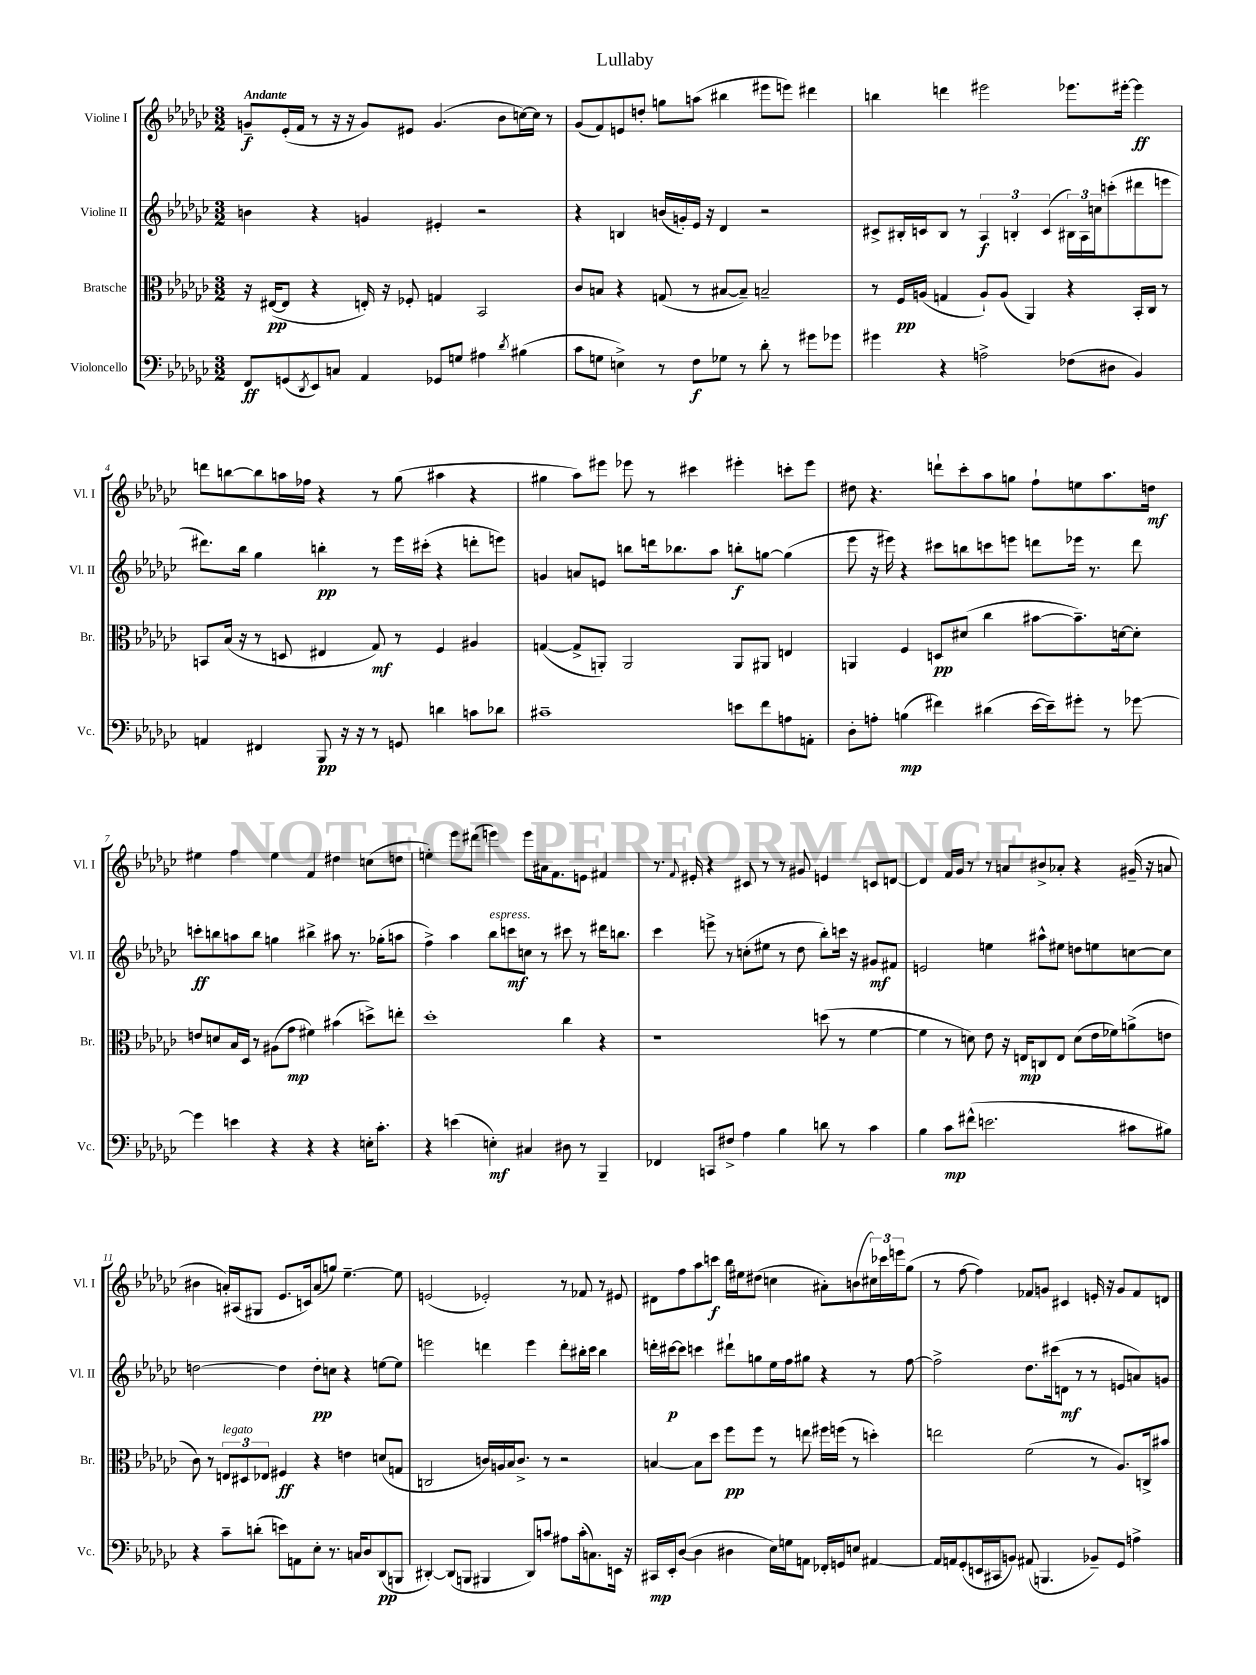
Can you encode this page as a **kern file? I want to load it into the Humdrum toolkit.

**kern	**dynam	**kern	**dynam	**kern	**dynam	**kern	**dynam
*part4	*part4	*part3	*part3	*part2	*part2	*part1	*part1
*staff4	*staff4	*staff3	*staff3	*staff2	*staff2	*staff1	*staff1
*I"Violoncello	*	*I"Bratsche	*	*I"Violine II	*	*I"Violine I	*
*I'Vc.	*	*I'Br.	*	*I'Vl. II	*	*I'Vl. I	*
*clefF4	*	*clefC3	*	*clefG2	*	*clefG2	*
*k[b-e-a-d-g-c-]	*	*k[b-e-a-d-g-c-]	*	*k[b-e-a-d-g-c-]	*	*k[b-e-a-d-g-c-]	*
*M3/2	*	*M3/2	*	*M3/2	*	*M3/2	*
=1	=1	=1	=1	=1	=1	=1	=1
!	!	!	!	!	!	!LO:TX:a:B:t=Andante	!
8FF/L	ff	16r	.	4bn\	.	8gn~/L	f
.	.	([16E#X/KL	pp	.	.	.	.
(8GGn/	.	8E#/J]	.	.	.	(16e-'/L	.
.	.	.	.	.	.	16f/JJ	.
8qDD-/	.	.	.	.	.	.	.
8EE-/)	.	4r	.	4r	.	8r	.
8Cn/J	.	.	.	.	.	16r	.
.	.	.	.	.	.	16r	.
4AA-/	.	16En'/)	.	4gn/	.	8g/L)	.
.	.	16r	.	.	.	.	.
.	.	8F-X'/	.	.	.	8e#X/J	.
8GG-X/L	.	4Gn/	.	4e#X'/	.	(4.g/	.
8Gn/J	.	.	.	.	.	.	.
4A#X\	.	2BB-/	.	2r	.	.	.
.	.	.	.	.	.	8b-\L	.
8qd-/	.	.	.	.	.	.	.
(4B#X\	.	.	.	.	.	[16ccn\L)	.
.	.	.	.	.	.	16cc\JJ]	.
.	.	.	.	.	.	8r	.
=2	=2	=2	=2	=2	=2	=2	=2
8c-\L	.	8c-/L	.	4r	.	(8g-/L	.
8Gn\J	.	8Bn/J	.	.	.	8f/)	.
4En^\)	.	4r	.	4Bn/	.	8en/	.
.	.	.	.	.	.	8ddn'/J	.
8r	.	(8Gn/	.	(16bn/LL	.	8ggn\L	.
.	.	.	.	16gn'/)	.	.	.
8F\L	f	8r	.	16e-/JJ	.	(8aan\J	.
.	.	.	.	16r	.	.	.
8G-X\J	.	[8B#X/L	.	4d-/	.	4bb#X\	.
8r	.	8B#~/J])	.	.	.	.	.
8d-'\	.	2Bn~/	.	2r	.	8eee#X\L	.
8r	.	.	.	.	.	8eeen\J)	.
8g#X\L	.	.	.	.	.	4ddd#X\	.
8g-X\J	.	.	.	.	.	.	.
=3	=3	=3	=3	=3	=3	=3	=3
4g#X\	.	8r	.	8c#X^/L	.	4bbn\	.
.	.	16F/LL	pp	16B#X'/L	.	.	.
.	.	(16An/JJ	.	16cn/J	.	.	.
4r	.	4Gn/	.	8B#/J	.	4dddn\	.
.	.	.	.	8r	.	.	.
2An^\	.	8A`/L)	.	6A-/	f	2eee#X\	.
.	.	(8A/J	.	.	.	.	.
.	.	.	.	6Bn'/	.	.	.
.	.	4AA-/)	.	.	.	.	.
.	.	.	.	(6c/	.	.	.
(8F-X\L	.	4r	.	24B#X\LL)	.	8.eee-X\L	.
.	.	.	.	24A-\	.	.	.
.	.	.	.	24ccn\J	.	.	.
8D#X\J	.	.	.	(8cccn'\	.	.	.
.	.	.	.	.	.	[16eee#X'\Jk	.
4BB-/)	.	16BB-'/LL	.	8ddd#X\	.	4eee#\]	ff
.	.	16C-/JJ	.	.	.	.	.
.	.	8r	.	8eeen\J	.	.	.
!!LO:LB:g=z
=4	=4	=4	=4	=4	=4	=4	=4
4AAn/	.	8BBn/L	.	8.ddd#X\L)	.	8dddn\L	.
.	.	(16B-/Jk	.	.	.	[8bbn\	.
.	.	16r	.	16bb-\Jk	.	.	.
4FF#X/	.	8r	.	4gg-\	.	8bb\]	.
.	.	8Dn/	.	.	.	16aan\L	.
.	.	.	.	.	.	16ff-X\JJ	.
8BBB-/	pp	4E#X/	.	4bbn'\	pp	4r	.
16r	.	.	.	.	.	.	.
16r	.	.	.	.	.	.	.
8r	.	8G-/)	mf	8r	.	8r	.
8GGn/	.	8r	.	16eee-\LL	.	(8gg-\	.
.	.	.	.	(16ccc#X'\JJ	.	.	.
4dn\	.	4F/	.	4r	.	4aa#X\	.
8cn\L	.	4A#X/	.	8dddn'\L	.	4r	.
8d-X\J	.	.	.	8eeen\J)	.	.	.
=5	=5	=5	=5	=5	=5	=5	=5
1c#X~	.	([4Gn/	.	4gn/	.	4gg#X\	.
.	.	8G^/L]	.	8an/L	.	8aa-\L)	.
.	.	8AAn'/J)	.	8en/J	.	8eee#X\J	.
.	.	2AA/	.	8bbn\L	.	8eee-X\	.
.	.	.	.	16dddn\k	.	8r	.
.	.	.	.	8.bb-X\	.	.	.
.	.	.	.	.	.	4ccc#X\	.
.	.	.	.	8aa-\J	.	.	.
8en\L	.	8AA/L	.	8bbn'\L	f	4eee#X'\	.
8f\	.	8AA#X/J	.	[8ggn\J	.	.	.
8An\	.	4En/	.	(4gg\]	.	8cccn'\L	.
8AAn'\J	.	.	.	.	.	8eee#\J	.
=6	=6	=6	=6	=6	=6	=6	=6
8D-'\L	.	4AAn/	.	8eee-\	.	8dd#X\	.
8An'\J	.	.	.	16r	.	4.r	.
.	.	.	.	16eee#X\)	.	.	.
(4Bn\	mp	4F/	.	4r	.	.	.
4f#X\)	.	8Dn/L	pp	8ccc#X\L	.	8dddn`\L	.
.	.	(8d#X/J	.	8bbn\	.	8ccc-'\	.
(4d#X\	.	4cc-\	.	8cccn\	.	8aa-\	.
.	.	.	.	8eeen\J	.	8ggn\J	.
[16e-\LL	.	[8b#X\L	.	8dddn\L	.	8ff`\L	.
16e-~\J])	.	.	.	.	.	.	.
8g#X'\J	.	8.b#~\])	.	16eee-X\Jk	.	8een\	.
.	.	.	.	8.r	.	.	.
8r	.	.	.	.	.	8.aa-\	.
.	.	[16dn\k	.	.	.	.	.
[8g-X\	.	8d'\J]	.	8ddd\	.	.	.
.	.	.	.	.	.	16ddn\Jk	mf
!!LO:LB:g=z
=7	=7	=7	=7	=7	=7	=7	=7
4g-\]	.	8en/L	.	8cccn'\L	ff	4ee#X\	.
.	.	8dn/	.	8bbn\	.	.	.
4en\	.	16B-/L	.	8aan\	.	4ff\	.
.	.	16D-/JJ	.	.	.	.	.
.	.	8r	.	8bb\J	.	.	.
4r	.	(8A#X\L	.	4ggn\	.	4ee#\	.
.	.	8g-\J	mp	.	.	.	.
4r	.	4f#X\)	.	4bb#X^\	.	4f/	.
4r	.	(4b#X\	.	8aa#X\	.	4dd#X\	.
.	.	.	.	8.r	.	.	.
16En'\KL	.	8ddn^\L)	.	.	.	(8ccn\L	.
8.c-'\J	.	.	.	(16gg-X'\KL	.	.	.
.	.	8een'\J	.	8aan\J	.	8ddn\J	.
=8	=8	=8	=8	=8	=8	=8	=8
4r	.	1dd-'	.	4ff^\)	.	4een'\)	.
(4en\	.	.	.	4aa-\	.	8eee-\L	.
.	.	.	.	.	.	(8ddd#X\J	.
!	!	!	!	!LO:TX:a:i:t=espress.	!	!	!
4En'\)	mf	.	.	8bb-\L	.	4eeen\)	.
.	.	.	.	8cccn\	mf	.	.
4C#X/	.	.	.	8ccn\J	.	8eee\L	.
.	.	.	.	8r	.	16a#X\k	.
.	.	.	.	.	.	8.f\	.
8D#X\	.	4cc-\	.	8ccc#X\	.	.	.
8r	.	.	.	8r	.	8en\J	.
4BBB-~/	.	4r	.	16ddd#X\KL	.	4f#X/	.
.	.	.	.	8.bbn\J	.	.	.
=9	=9	=9	=9	=9	=9	=9	=9
4FF-X/	.	1r	.	4ccc-\	.	8.r	.
.	.	.	.	.	.	8qqf/	.
.	.	.	.	.	.	16e#X'/	.
8CCn/L	.	.	.	8eeen^\	.	4r	.
8F#X^/J	.	.	.	8r	.	.	.
4A-\	.	.	.	(8ccn'\L	.	8c#X/	.
.	.	.	.	8ee#X\J	.	8r	.
4B-\	.	.	.	8r	.	8r	.
.	.	.	.	8dd-\	.	8g#X/	.
8dn\	.	(8ddn\	.	8bb-'\L)	.	4en/	.
8r	.	8r	.	16cccn\Jk	.	.	.
.	.	.	.	16r	.	.	.
4c-\	.	[4f\	.	8g#X/L	mf	8cn/L	.
.	.	.	.	8f#X/J	.	[8dn/J	.
=10	=10	=10	=10	=10	=10	=10	=10
4B-\	.	4f\]	.	2en/	.	4d/]	.
8c-\L	mp	8r	.	.	.	16f/LL	.
.	.	.	.	.	.	16g-/JJ	.
(8f#X^^\J	.	8dn\)	.	.	.	8r	.
2.en\	.	8e-\	.	4een\	.	8r	.
.	.	16r	.	.	.	8an/L	.
.	.	16En/KL	mp	.	.	.	.
.	.	8Cn/	.	8aa#X^^\L	.	8b#X^/	.
.	.	8E/J	.	8ee#X\J	.	8a-X'/J	.
.	.	(8d\L	.	8ddn\L	.	4r	.
.	.	16e-\L	.	8een\	.	.	.
.	.	16f-X\J)	.	.	.	.	.
8c#X\L	.	(8an^\	.	[8ccn\	.	(16g#X~/	.
.	.	.	.	.	.	16r	.
8B#X\J)	.	8en\J	.	8cc\J]	.	8an/	.
!!LO:LB:g=z
=11	=11	=11	=11	=11	=11	=11	=11
4r	.	8c-\)	.	[2ddn\	.	4b#X\	.
.	.	8r	.	.	.	.	.
!	!	!LO:TX:a:i:t=legato	!	!	!	!	!
8c-~\L	.	12En/L	.	.	.	16an'/LL)	.
.	.	.	.	.	.	(16A#X/J	.
.	.	12D#X/	.	.	.	.	.
(8dn'\J	.	.	.	.	.	8G#X/J	.
.	.	12E-X/J	.	.	.	.	.
8en\L)	.	4F#X/	ff	4dd\]	.	8.e-/L	.
8AAn\	.	.	.	.	.	.	.
.	.	.	.	.	.	16cn/k)	.
8E-'\J	.	4r	.	8dd'\L	pp	(8a/	.
8.r	.	.	.	8ccn\J	.	8ggn/J)	.
.	.	4en\	.	4r	.	[4.ee-~\	.
16Cn/KL	.	.	.	.	.	.	.
8D-/	.	.	.	.	.	.	.
(8DD-/	pp	(8dn/L	.	[8een\L	.	.	.
8BBBn/J	.	8Gn/J	.	8ee\J]	.	8ee-\]	.
=12	=12	=12	=12	=12	=12	=12	=12
[4DD#X'/)	.	2Cn/	.	2eeen\	.	(2en/	.
(8DD#/L]	.	.	.	.	.	.	.
8BBBn/J	.	.	.	.	.	.	.
4BBB#X/	.	16cn/LL)	.	4dddn\	.	2e-X'/)	.
.	.	16An/	.	.	.	.	.
.	.	16B-/J	.	.	.	.	.
.	.	8.c^/J	.	.	.	.	.
8DD#/L)	.	.	.	4eee\	.	.	.
8cn/J	.	8r	.	.	.	.	.
8A#X\L	.	2r	.	8ddd'\L	.	8r	.
(16c'\k	.	.	.	16bb#X'\L	.	8f-X/	.
8.Cn\)	.	.	.	16ccc-\JJ	.	.	.
.	.	.	.	4bb#\	.	8r	.
16EEn\Jk	.	.	.	.	.	8e#X/	.
16r	.	.	.	.	.	.	.
=13	=13	=13	=13	=13	=13	=13	=13
16CC#X/LL	mp	[4Bn/	.	16dddn'\LL	.	8d#X\L	.
16EE-'/J	.	.	.	[16ccc#X\J	p	.	.
([8D-/J	.	.	.	8ccc#\J]	.	8ff\	.
4D-\]	.	8B\L]	.	4cccn\	.	8aa-\	.
.	.	8dd-\J	.	.	.	8cccn\J	f
4D#X\	.	8ff\L	pp	8ddd#X`\L	.	16bb-\LL	.
.	.	.	.	.	.	16ee#X\J	.
.	.	8ff\J	.	8ggn\	.	(8dd#X\J	.
16E-\LL)	.	8r	.	16ee-\L	.	4ccn\	.
16Gn\J	.	.	.	16ff\J	.	.	.
8AAn\J	.	8een\	.	8gg#X\J	.	.	.
16FF-X'/LL	.	16ff#X\LL	.	4r	.	8a#X'\L)	.
16GGn/J	.	(16ffn\JJ	.	.	.	.	.
8En/J	.	8r	.	.	.	(8bn\	.
[4AA#X/	.	4ddn'\)	.	8r	.	24cc#X\L)	.
.	.	.	.	.	.	24ccc-X\	.
.	.	.	.	.	.	24eeen\J	.
.	.	.	.	[8ff\	.	(8gg-\J	.
=14	=14	=14	=14	=14	=14	=14	=14
16AA#/LL]	.	2een\	.	2ff^\]	.	8r	.
16AAn/J	.	.	.	.	.	.	.
(8GG-'/	.	.	.	.	.	[8ff\	.
16EEn/L	.	.	.	.	.	4ff\])	.
16CC#X/J	.	.	.	.	.	.	.
8BBn/J)	.	.	.	.	.	.	.
(8AA#X/	.	(2f\	.	8.dd-\L	.	8f-X/L	.
4.BBBn/	.	.	.	.	.	8gn/J	.
.	.	.	.	(16ccc#X\k	.	.	.
.	.	.	.	8dn\J	mf	4c#X/	.
.	.	.	.	8r	.	.	.
8BB-X~/L)	.	8r	.	8r	.	16en'/	.
.	.	.	.	.	.	16r	.
8GG-/J	.	8.A-/L)	.	8en/L	.	8g/L	.
4An^\	.	.	.	8an/)	.	8f-/	.
.	.	16Cn^/k	.	.	.	.	.
.	.	8b#X/J	.	8gn/J	.	8dn/J	.
==	==	==	==	==	==	==	==
*-	*-	*-	*-	*-	*-	*-	*-
